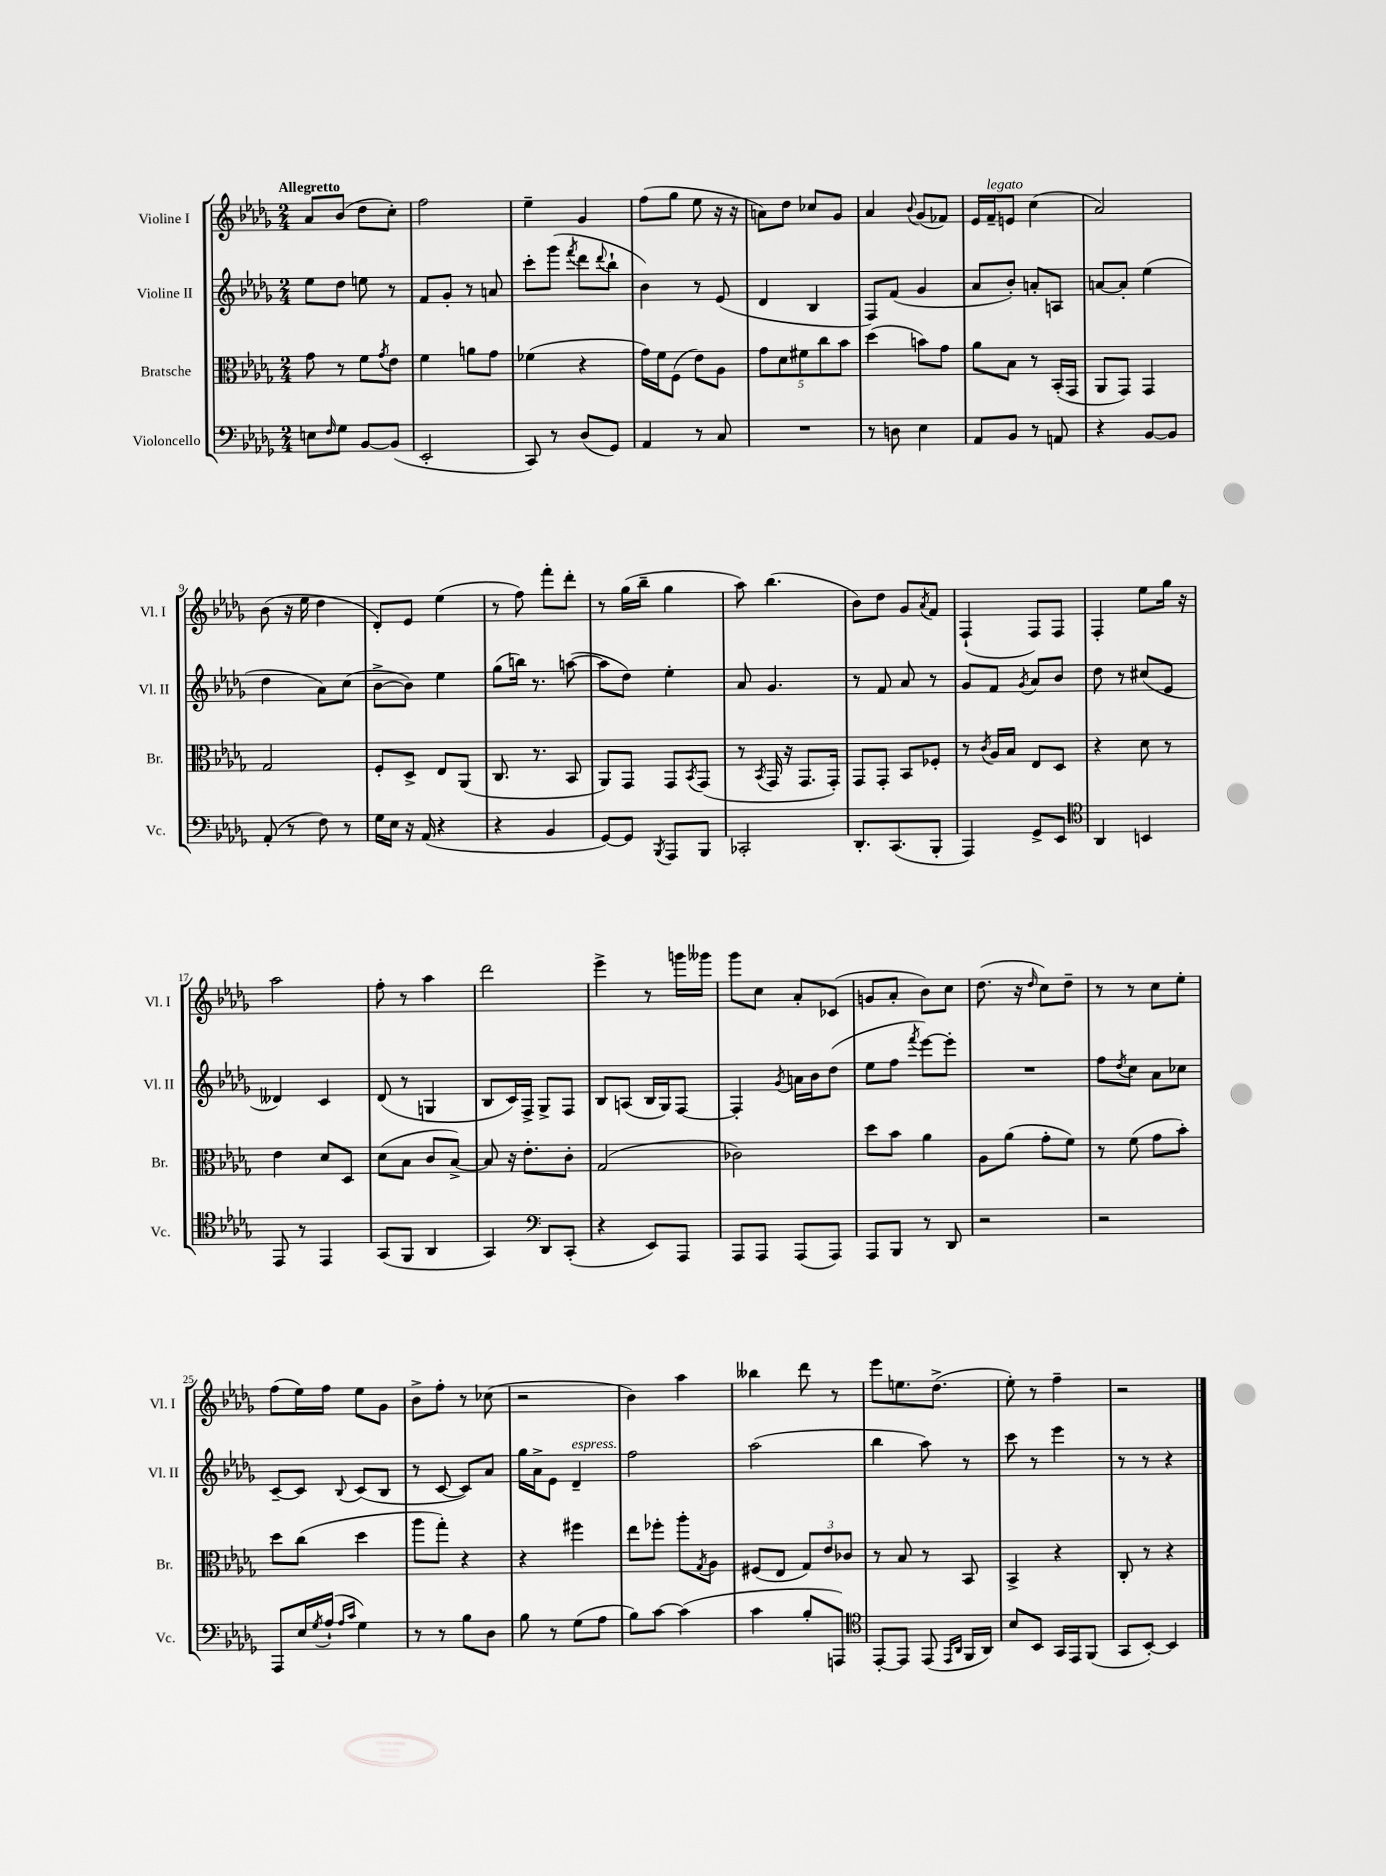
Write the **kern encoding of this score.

**kern	**kern	**kern	**kern
*part4	*part3	*part2	*part1
*staff4	*staff3	*staff2	*staff1
*I"Violoncello	*I"Bratsche	*I"Violine II	*I"Violine I
*I'Vc.	*I'Br.	*I'Vl. II	*I'Vl. I
*clefF4	*clefC3	*clefG2	*clefG2
*k[b-e-a-d-g-]	*k[b-e-a-d-g-]	*k[b-e-a-d-g-]	*k[b-e-a-d-g-]
*M2/4	*M2/4	*M2/4	*M2/4
=1	=1	=1	=1
!	!	!	!LO:TX:a:B:t=Allegretto
8En\L	8g-\	8ee-\L	8a-/L
16qqF/	.	.	.
8G-\J	8r	8dd-\J	(8b-/J
[8BB-/L	8f\L	8een\	8dd-\L
.	8qg-/	.	.
(8BB-/J]	8e-\J	8r	8cc'\J)
=2	=2	=2	=2
2EE-'/	4f\	8f/L	2ff\
.	.	8g-'/J	.
.	8an\L	8r	.
.	8g-\J	8an/	.
=3	=3	=3	=3
8CC/)	(4f-X\	8ccc'\L	4ee-~\
8r	.	(8ggg-\J	.
.	.	8qfff/	.
(8D-/L	4r	8ddd-\L	4g-/
.	.	8qqddd-/	.
8GG-/J)	.	8bb-`\J	.
=4	=4	=4	=4
4AA-/	16g-\LL)	4b-\)	(8ff\L
.	16f\J	.	.
.	(8F\J	.	8gg-\J
8r	8e-\L)	8r	8ee-\
8C/	8A-\J	(8e-/	16r
.	.	.	16r
=5	=5	=5	=5
2r	10g-\L	4d-/	8an\L)
.	10d-\	.	.
.	.	.	8dd-\J
.	10f#X\	.	.
.	.	4B-/	8cc-X/L
.	10cc\	.	.
.	.	.	8g-/J
.	10b-\J	.	.
=6	=6	=6	=6
8r	(4dd-\	8F/L)	4a-/
8Dn\	.	(8f/J	.
.	.	.	8qqb-/
4E-\	8bn\L)	4g-/	(8g-/L
.	8g-\J	.	8f-X/J)
=7	=7	=7	=7
8AA-/L	8a-\L	8a-/L	16e-/LL
!	!	!	!LO:TX:a:i:t=legato
.	.	.	16f~/J
8BB-/J	8B-\J	8b-'/J)	8en/J
8r	8r	8an'/L	(4cc\
8AAn/	(16BB-'/LL	8An/J	.
.	16GG-/JJ	.	.
=8	=8	=8	=8
4r	8AA-/L	[8an/L	2a-/)
.	8GG-/J)	8a'/J]	.
[8BB-/L	4GG-/	(4ee-\	.
8BB-/J]	.	.	.
!!LO:LB:g=z
=9	=9	=9	=9
(8AA-'/	2G-/	4dd-\	(8b-\
8r	.	.	16r
.	.	.	16ee-\
8F\)	.	8a-\L)	4dd-\
8r	.	(8cc\J	.
=10	=10	=10	=10
16G-\LL	8F'/L	[8b-^\L	8d-'/L)
16E-\JJ	.	.	.
16r	8D-^/J	8b-\J])	8e-/J
(16AA-/	.	.	.
4r	8E-/L	4ee-\	(4ee-\
.	(8AA-/J	.	.
=11	=11	=11	=11
4r	8.C/	(8gg-\L	8r
.	.	16bbn\Jk)	8ff\)
.	8.r	8.r	.
4BB-/	.	.	8fff'\L
.	8BB-/	([8aan\	8ddd-'\J
=12	=12	=12	=12
[8GG-/L)	8AA-/L)	8aa\L]	8r
8GG-/J]	8GG-/J	8dd-\J)	(16gg-\LL
.	.	.	16bb-~\JJ
8qBBB-/	.	.	.
8AAA-/L	8GG-/L	4ee-'\	4gg-\
.	8qBB-/	.	.
8BBB-/J	(8GG-/J	.	.
=13	=13	=13	=13
2CC-X'/	8r	8a-/	8aa-\)
.	8qBB-/	.	.
.	16GG-/	4.g-/	(4.bb-\
.	16r	.	.
.	8.GG-/L	.	.
.	16GG-'/Jk)	.	.
=14	=14	=14	=14
8.DD-'/L	8GG-/L	8r	8b-\L)
.	8GG-'/J	8f/	8dd-\J
(8.CC/	.	.	.
.	8BB-/L	8a-/	8g-/L
.	.	.	8qa-/
8BBB-'/J	8F-X'/J	8r	8f/J
=15	=15	=15	=15
4AAA-/)	8r	8g-/L	(4F`/
.	8qc/	.	.
.	16A-/LL	8f/J	.
.	16B-/JJ	.	.
.	.	8qg-/	.
8GG-^/L	8E-/L	8a-/L	8F/L)
8EE-/J	8D-/J	8b-/J	8F/J
=16	=16	=16	=16
*clefC4	*	*	*
4AA-/	4r	8dd-\	4F'/
.	.	8r	.
4BBn/	8d-\	(8cc#X/L	8ee-\L
.	8r	8e-/J	16gg-\Jk
.	.	.	16r
!!LO:LB:g=z
=17	=17	=17	=17
8EE-/	4e-\	4d--X/)	2aa-\
8r	.	.	.
4EE-/	8d-/L	4c/	.
.	8D-/J	.	.
=18	=18	=18	=18
(8GG-/L	(8d-\L	(8d-/	8ff'\
8FF/J	8B-\J	8r	8r
4AA-/	8c/L	4Gn/	4aa-\
.	[8B-^/J)	.	.
=19	=19	=19	=19
4GG-/)	8B-/]	8B-/L	2ddd-\
.	16r	16c/L)	.
.	8.e-'\L	16F^/JJ	.
*clefF4	*	*	*
8DD-/L	.	8G-^/L	.
(8CC'/J	8c'\J	8F/J	.
=20	=20	=20	=20
4r	(2G-/	8B-/L	4eee-^\
.	.	(8An/J	.
8EE-/L)	.	16B-/LL	8r
.	.	16G-/J)	.
8AAA-/J	.	[8F/J	16gggn\LL
.	.	.	16ggg--X\JJ
=21	=21	=21	=21
8AAA-/L	2c-X\)	4F'/]	8ggg-\L
8AAA-/J	.	.	8cc\J
.	.	8qg-/	.
(8AAA-/L	.	16an\LL	8a-'/L
.	.	16b-\J	.
8AAA-/J)	.	(8dd-\J	(8c-X/J
=22	=22	=22	=22
8AAA-/L	8dd-\L	8ee-\L	8gn/L
8BBB-/J	8b-\J	8ff\J	8a-'/J
.	.	8qfff/	.
8r	4a-\	[8eee-\L)	8b-\L)
8DD-/	.	8eee-'\J]	8cc\J
=23	=23	=23	=23
2r	8A-\L	2r	(8.dd-\
.	(8a-\J	.	.
.	.	.	16r
.	.	.	16qqdd-/
.	8g-'\L	.	8cc\L)
.	8f\J)	.	8dd-~\J
=24	=24	=24	=24
2r	8r	8ff\L	8r
.	.	8qdd-/	.
.	(8f\	8cc\J	8r
.	8g-\L	8a-\L	8cc\L
.	8b-'\J)	8cc-X\J	8ee-'\J
!!LO:LB:g=z
=25	=25	=25	=25
8AAA-/L	8dd-\L	[8c~/L	(8ff\L
16E-/L	(8cc\J	8c/J]	16ee-\L)
8qG-/	.	.	.
(16A-`/JJ	.	.	16ff\JJ
16qqA-/LL	.	.	.
16qqc/JJ	.	8qqB-/	.
4G-\)	4dd-\	(8c/L	8ee-\L
.	.	8B-/J	8g-\J
=26	=26	=26	=26
8r	8aa-\L	8r	8b-^\L
8r	8gg-'\J)	[8c/	8ff'\J
8B-\L	4r	8c/L])	8r
8D-\J	.	8a-/J	(8cc-X\
=27	=27	=27	=27
8B-\	4r	16gg-\LL	2r
.	.	16a-^\J	.
8r	.	8e-\J	.
!	!	!LO:TX:a:i:t=espress.	!
(8G-\L	4ff#X\	4d-~/	.
8A-\J	.	.	.
=28	=28	=28	=28
8B-\L)	8ee-\L	2ff\	4b-\)
[8c\J	8ff-X'\J	.	.
(4c\]	8aa-'\L	.	4aa-\
.	8qG-/	.	.
.	8A-\J	.	.
=29	=29	=29	=29
4c\	(8F#X/L	(2aa-\	4bb--X\
.	8E-/J	.	.
8B-'/L	12G-/L)	.	8ddd-\
.	12e-/	.	.
8AAAn/J)	.	.	8r
.	12c-X/J	.	.
=30	=30	=30	=30
*clefC4	*	*	*
[8EE-'/L	8r	4bb-\	8eee-\L
8EE-/J]	8B-/	.	8.een\
(8EE-/	8r	8aa-\)	.
.	.	.	(8.dd-^\J
16qqEE-/LL	.	.	.
16qqAA-/JJ	.	.	.
16FF/LL	8BB-/	8r	.
16AA-/JJ)	.	.	.
=31	=31	=31	=31
8B-/L	4BB-^/	8ccc\	8ee-'\)
8BB-/J	.	8r	8r
16GG-/LL	4r	4eee-\	4ff~\
16EE-/J	.	.	.
(8FF/J	.	.	.
=32	=32	=32	=32
8GG-/L	8C'/	8r	2r
[8BB-'/J)	8r	8r	.
4BB-/]	4r	4r	.
==	==	==	==
*-	*-	*-	*-
